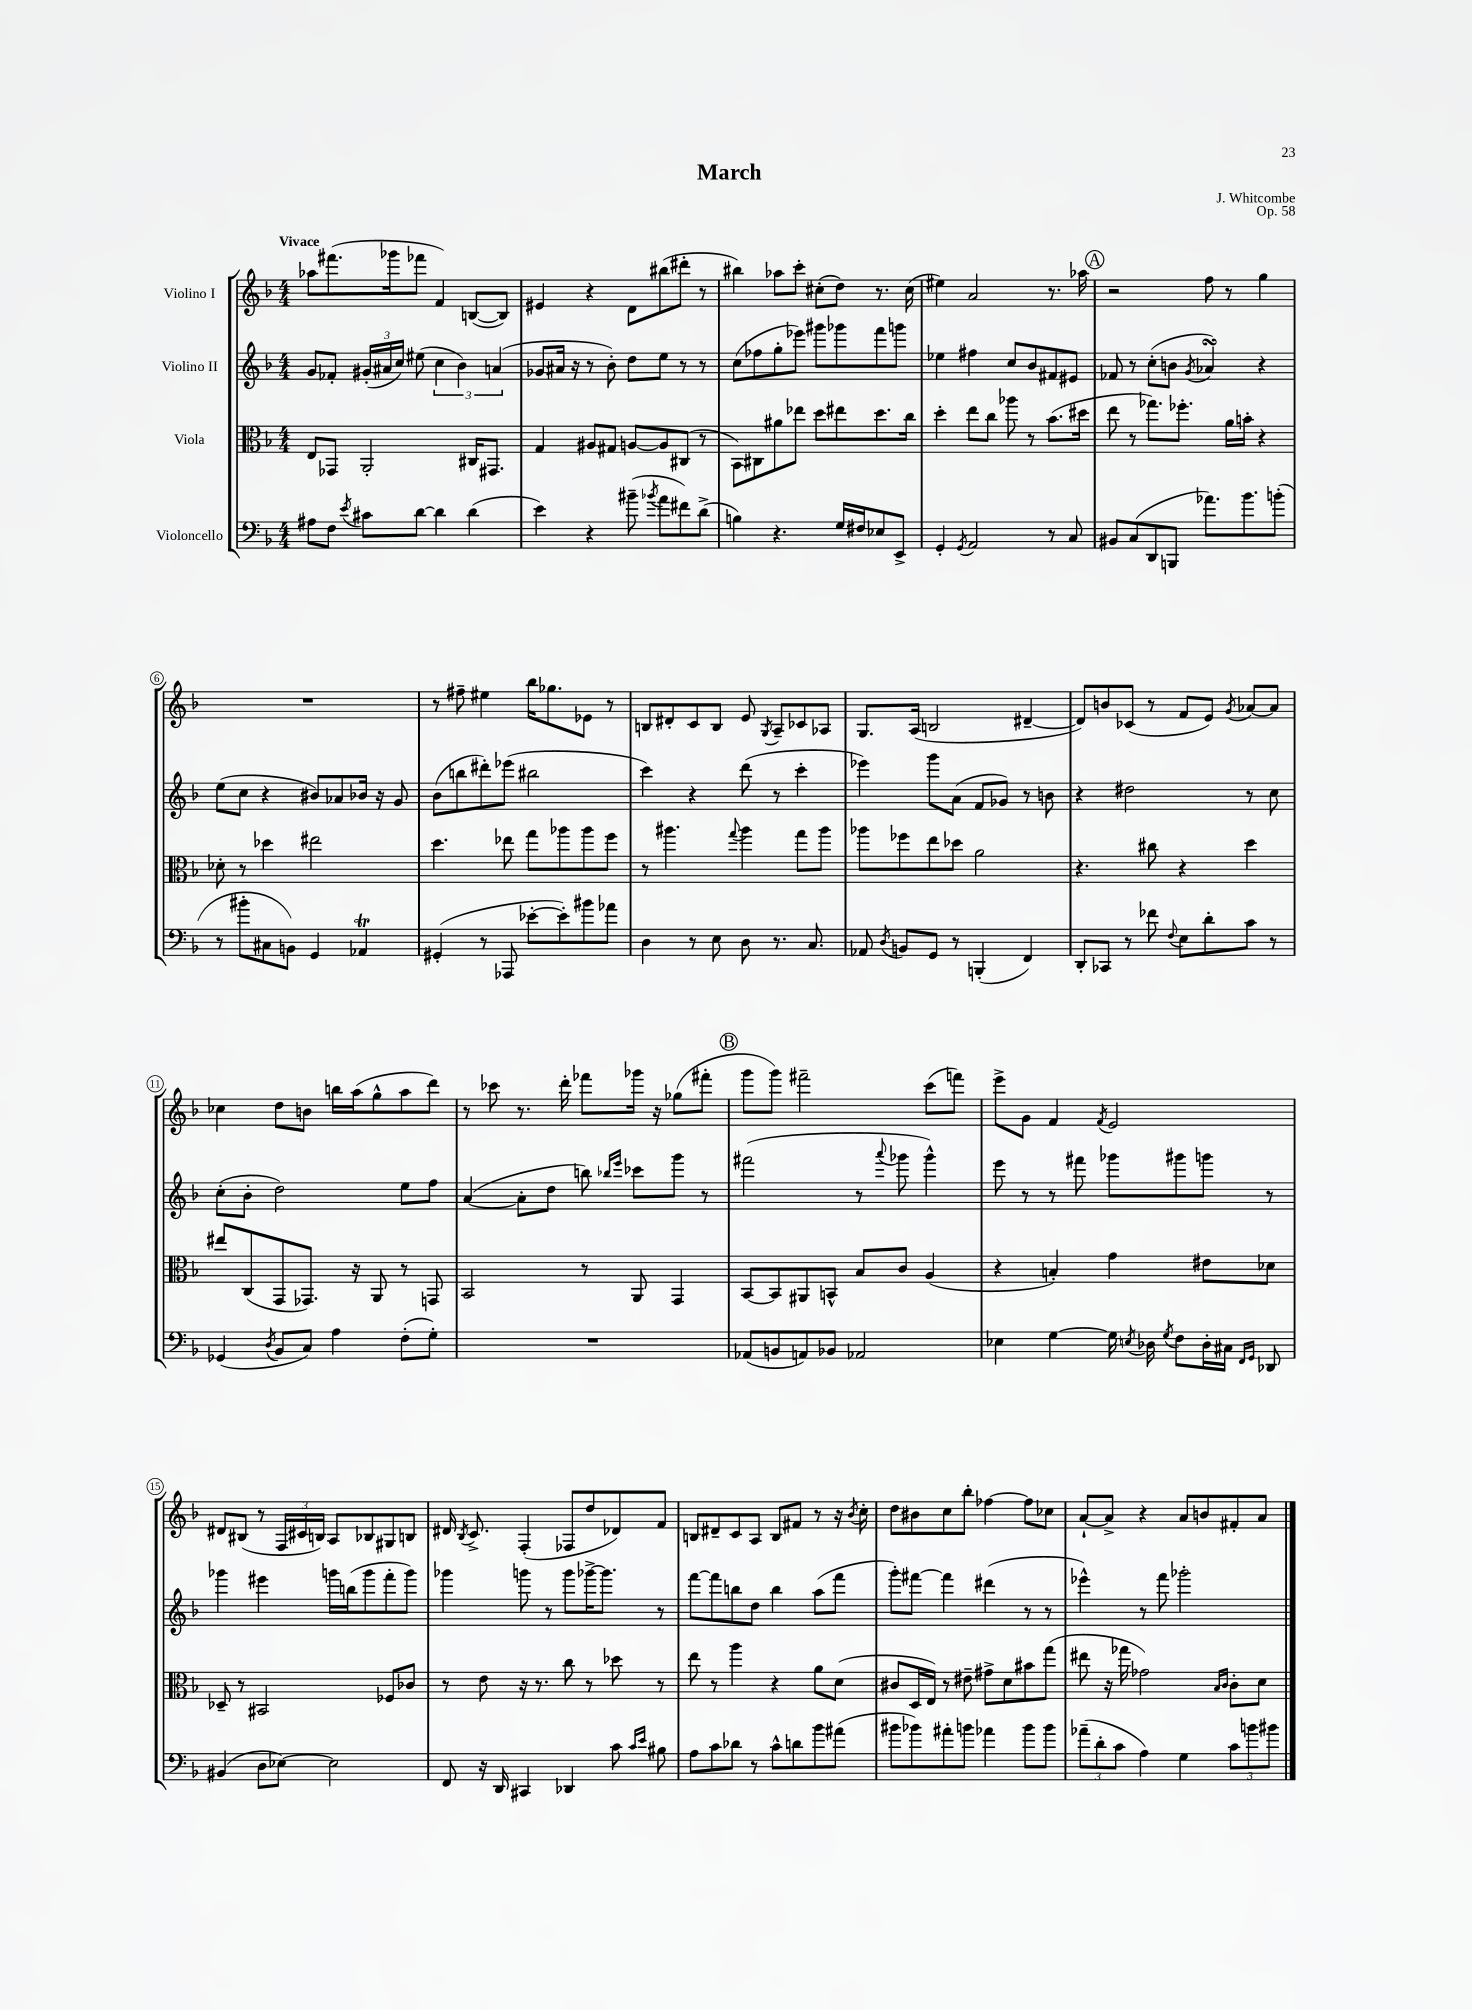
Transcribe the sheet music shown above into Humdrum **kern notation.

**kern	**kern	**kern	**kern
*part4	*part3	*part2	*part1
*staff4	*staff3	*staff2	*staff1
*I"Violoncello	*I"Viola	*I"Violino II	*I"Violino I
*clefF4	*clefC3	*clefG2	*clefG2
*k[b-]	*k[b-]	*k[b-]	*k[b-]
*M4/4	*M4/4	*M4/4	*M4/4
=1	=1	=1	=1
!	!	!	!LO:TX:a:B:t=Vivace
8A#X\L	8E/L	8g/L	8aa-X\L
8F\J	8GG-X/J	8f-X'/J	(8.fff#X\
8qe/	.	.	.
8c#X\L	2AA'/	(24g#X'/LL	.
.	.	24a#X/	.
.	.	.	16ggg-X\k
.	.	24cc/JJ)	.
[8d\J	.	(8ee#X\	8fff-X\J
4d\]	.	6cc\	4f/)
.	.	6b-\)	.
(4d\	16C#X/KL	.	([8Bn/L
.	8.GG#X/J	.	.
.	.	(6an/	.
.	.	.	8B/J])
=2	=2	=2	=2
4e\)	4G/	8g-X/L	4e#X/
.	.	16a#X/Jk	.
.	.	16r	.
4r	8A#X/L	8r	4r
.	8G#X/J	8b-'\)	.
(8b#X~\	[8An/L	8dd\L	8d\L
8qb-X/	.	.	.
8a\L	8A/]	8ee\J	(8bb#X\
8f#X\)	(8C#X/J	8r	8ddd#X'\J
(8d^\J	8r	8r	8r
=3	=3	=3	=3
4Bn\)	8BB-\L)	(8cc\L	4bb#X\)
.	8C#X\	8ff-X\	.
4.r	8a#X\	8gg'\	8aa-X\L
.	8ee-X\J	8eee-X\J)	8ccc'\J
.	8dd\L	8ggg#X\L	(8cc#X'\L
16G/LL	8ee#X\	8ggg-X\	8dd\J)
16F#X/J	.	.	.
8E-X/	8.dd\	8fff\	8.r
8EE^/J	.	8gggn\J	.
.	16cc\Jk	.	(16cc#\
=4	=4	=4	=4
4GG'/	4dd'\	4ee-X\	4ee#X\)
8qGG/	.	.	.
2AA/	8ee\L	4ff#X\	2a/
.	8cc\J	.	.
.	8aa-X\	8cc/L	.
.	8r	8b-/	.
8r	(8.b-\L	8f#X/	8.r
8C/	.	8e#X/J	.
.	16dd#X\Jk	.	16aa-X\
!!LO:REH:place=s1:t=A
=5	=5	=5	=5
8BB#X/L	8ee\	8f-X/	2r
(8C/	8r	8r	.
8DD/	8.gg-X\L)	(8cc'\L	.
8BBBn/J	.	8bn\J	.
.	8.ff-X'\J	.	.
.	.	8qg/	.
8.a-X\L)	.	4a-XsSSs/)	8ff\
.	16a\LL	.	8r
8.b-\	16bn'\JJ	.	.
.	4r	4r	4gg\
(8bn'\J	.	.	.
!!LO:LB:g=z
=6	=6	=6	=6
8r	8d-X'\	(8ee\L	1r
8b#X'\L	8r	8cc\J	.
8C#X\	4dd-X\	4r	.
8BBn\J)	.	.	.
4GG/	2ee#X\	8b#X/L)	.
.	.	8a-X/	.
4AA-XT/	.	16b-X/Jk	.
.	.	16r	.
.	.	8g/	.
=7	=7	=7	=7
(4GG#X'/	4.dd\	(8b-\L	8r
.	.	8bbn\	8ff#X~\
8r	.	8ddd#X'\)	4ee#X\
8AAA-X/	8ee-X\	(8eee-X\J	.
[8e-X'\L	8gg\L	2bb#X\	16bb-\KL
.	.	.	8.gg-X\
8e-'\])	8aa-X\	.	.
8b#X\	8aa-\	.	8e-X\J
8a-X\J	8ff\J	.	8r
=8	=8	=8	=8
4D\	8r	4ccc\)	8Bn/L
.	4.aa#X\	.	8d#X'/
8r	.	4r	8c/
8E\	.	.	8B/J
.	8qqgg/	.	.
8D\	4aa#\	(8ddd\	8e/
.	.	.	8qG/
8.r	.	8r	8A~/L
.	8gg\L	4ccc'\	8c-X/
8.C/	.	.	.
.	8aa#\J	.	8A-X/J
=9	=9	=9	=9
8AA-X/	8aa-X\L	4eee-X\)	8.G/L
8qD/	.	.	.
8BBn/L	8ff-X\	.	.
.	.	.	(16A/Jk
8GG/J	8ee\	8ggg\L	2Bn/
8r	8dd-X\J	(8a\J	.
(4BBBn'/	2a\	8f/L	.
.	.	8g-X/J)	.
4FF/)	.	8r	[4d#X~/
.	.	8bn\	.
=10	=10	=10	=10
8DD'/L	4.r	4r	8d#/L])
8CC-X/J	.	.	8bn/
8r	.	2dd#X\	(8c-X/J
8f-X\	8cc#X\	.	8r
8qqF/	.	.	.
8E\L	4r	.	8f/L
8d'\	.	.	8e/J)
.	.	.	8qg/
8c\J	4dd\	8r	[8a-X/L
8r	.	8cc\	8a-/J]
!!LO:LB:g=z
=11	=11	=11	=11
(4GG-X/	8ee#X/L	(8cc'\L	4cc-X\
.	(8C/	8b-'\J	.
8qD/	.	.	.
8BB-/L	8GG/	2dd\)	8dd\L
8C/J)	8.GG-X/J)	.	8bn\J
4A\	.	.	16bbn\LL
.	16r	.	(16aa\J
.	8AA/	.	8gg^^\
(8F'\L	8r	8ee\L	8aa\
8G'\J)	8GGn/	8ff\J	8ddd\J)
=12	=12	=12	=12
1r	2BB-/	([4a/	8r
.	.	.	8ccc-X\
.	.	8a'\L]	8.r
.	.	8dd\J	.
.	.	.	16ddd'\
.	8r	8bbn\)	8fff-X\L
.	.	16qqbb-X/LL	.
.	.	16qqeee/JJ	.
.	8AA/	8ccc-X\L	16ggg-X\Jk
.	.	.	16r
.	4GG/	8ggg\J	(8gg-X\L
.	.	8r	8fff#X'\J
!!LO:REH:place=s1:t=B
=13	=13	=13	=13
(8AA-X/L	[8BB-/L	(2fff#X\	8ggg\L
8BBn/	8BB-/]	.	8ggg\J)
8AAn/)	8AA#X/	.	2fff#X~\
8BB-X/J	8BBn^^/J	.	.
2AA-X/	8B-/L	8r	.
.	.	8qqaaa/	.
.	8c/J	8ggg-X\	.
.	(4A/	4ggg-^^\)	(8ccc\L
.	.	.	8fffn\J)
=14	=14	=14	=14
4E-X\	4r	8eee\	8eee^\L
.	.	8r	8g\J
[4G\	4Bn'/)	8r	4f/
.	.	8fff#X\	.
.	.	.	8qf/
16G\]	4g\	8ggg-X\L	2e/
8qEn/	.	.	.
16D-X\	.	.	.
8qG/	.	.	.
8F\L	.	8ggg#X\	.
16D-'\L	8e#X\L	8gggn\J	.
16C#X\JJ	.	.	.
16qqFF/LL	.	.	.
16qqGG/JJ	.	.	.
8DD-X/	8d-X\J	8r	.
!!LO:LB:g=z
=15	=15	=15	=15
(4BB#X/	8D-X~/	4ggg-X\	8d#X/L
.	8r	.	(8B#X/J
8D\L	2BB#X/	4eee#X\	8r
[8E-X\J)	.	.	24F/LL
.	.	.	24c#X/
.	.	.	24Bn/JJ)
2E-\]	.	16gggn\LL	8A/L
.	.	(16bbn\J	.
.	.	8ggg\	8B-X/
.	8F-X/L	8fff'\	8G#X/
.	8c-X/J	8ggg\J)	8Bn/J
=16	=16	=16	=16
8FF/	8r	4ggg-X\	16d#X/
.	.	.	8qB-/
.	.	.	8.c^/
16r	8e\	.	.
16DD/	.	.	.
4CC#X/	16r	8gggn\	(4F'/
.	8.r	.	.
.	.	8r	.
4DD-X/	8cc\	8ggg\L	8F-X/L
.	8r	[16ggg-X^\K	8dd/
.	.	8.ggg-\J]	.
8c\	8dd-X\	.	8d-X/)
16qqc/LL	.	.	.
16qqe/JJ	.	.	.
8B#X\	8r	8r	8f/J
=17	=17	=17	=17
8A\L	8ee\	[8fff\L	8Bn/L
8c\	8r	8fff\]	8d#X~/
8d-X\J	4aa\	8bbn\	8c/
8r	.	8dd\J	8A/J
8c^^\L	4r	4bb\	8B/L
8dn\	.	.	8f#X/J
8b-\	8a\L	(8aa\L	8r
(8a#X\J	(8d\J	8fff\J	16r
.	.	.	8qb-/
.	.	.	16cc'\
=18	=18	=18	=18
8b#X\L	8c#X/L	8ggg'\L)	8dd\L
8b-X\)	16D/L	[8fff#X\J	8b#X\
.	16E/JJ)	.	.
8a#X'\	8r	4fff#\]	8cc\
8bn\J	8e#X~\	.	8bb-'\J
4a-X\	8g#X^\L	(4ddd#X\	[4ff-X\
.	8d\	.	.
8b\L	8b#X\	8r	8ff-\L]
8b\J	(8gg\J	8r	8cc-X\J
=19	=19	=19	=19
(12a-X~\L	8ee#X\	4eee-X^^\)	[8a`/L
12d'\	.	.	.
.	16r	.	8a^/J]
12c\J	.	.	.
.	16gg-X\	.	.
4A\)	2g-X\)	8r	4r
.	.	8fff\	.
4G\	.	2ggg-X'\	8a/L
.	.	.	8bn/
.	16qqB-/LL	.	.
.	16qqc/JJ	.	.
12c\L	8c'\L	.	8f#X'/
12bn\	.	.	.
.	8d\J	.	8a/J
12b#X\J	.	.	.
==	==	==	==
*-	*-	*-	*-
